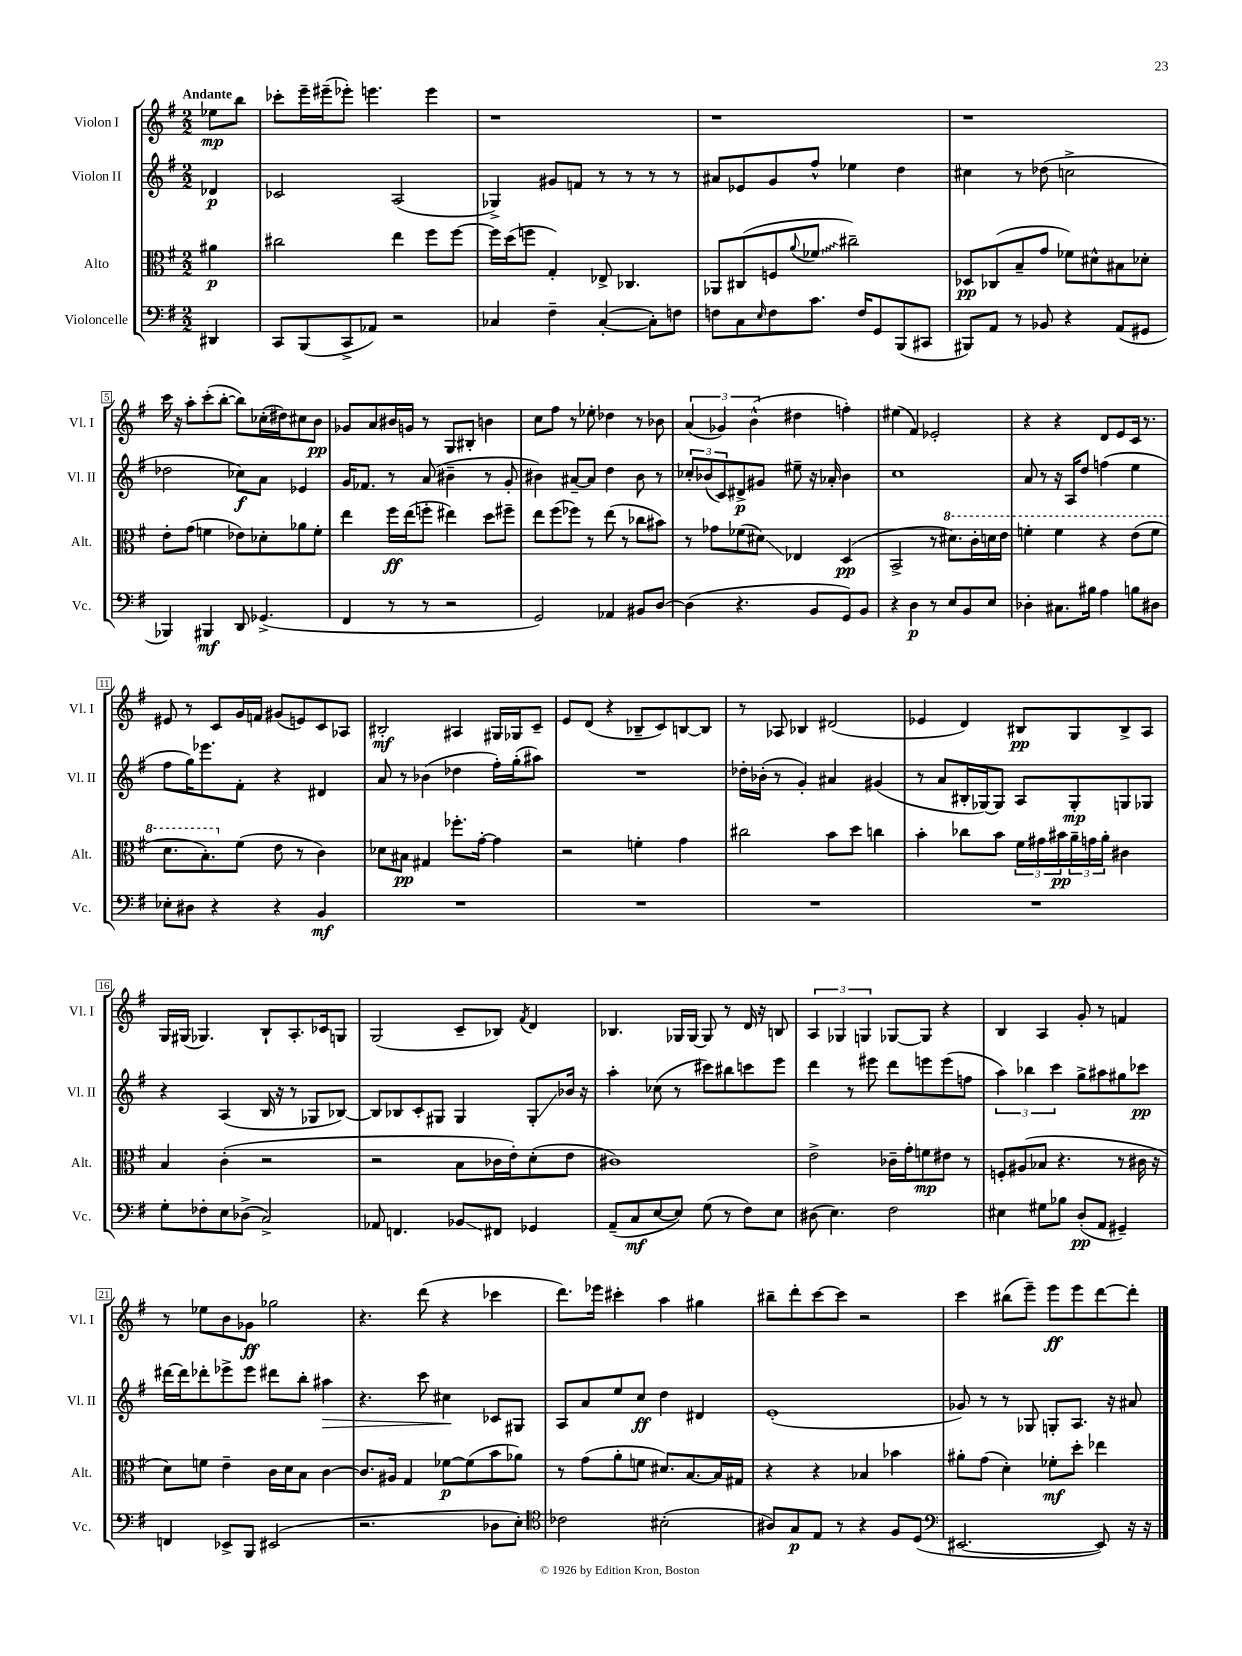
<<
\new StaffGroup <<
\new Staff = "s0" \with { instrumentName = "Violon I" shortInstrumentName = "Vl. I" } {
    \clef treble \key g \major \numericTimeSignature \time 2/2 \partial 4 \tempo "Andante"
    ees''8\mp b''8 |
    ces'''8-. e'''16-- eis'''16--( ees'''8-.) e'''4. e'''4 |
    r1 |
    r1 |
    r1 |
    c'''16 r16 a''8-. c'''8-.( b''8~-. b''8) ces''16-.( dis''16) cis''8 b'8\pp |
    ges'8 a'8 bis'16 g'16 r8 g8 bis8-. b'4 |
    c''8 fis''8 r8 ees''8-. des''4 r8 bes'8 |
    \tuplet 3/2 { a'4( ges'4) b'4-^( } dis''4 f''4-.) |
    eis''4( fis'4) ees'2-. |
    r4 r4 d'8 e'8 c'16 r8. |
    eis'8 r8 c'8 g'16 f'16 gis'8( e'8) c'8 aes8 |
    bis2-.\mf ais4 gis16 ges16 c'8-- |
    e'8 d'8( r4 bes8-- c'8) b8~ b8 |
    r8 aes8 bes4 dis'2( |
    ees'4 d'4) bis8\pp g8 bis8-> a8 |
    g16 gis16( ges4.) b8-! a8.-. ces'16 g8 |
    g2( c'8-- bes8) \acciaccatura { fis'8 } d'4 |
    bes4. ges16 ges16~ ges8 r8 d'16 r16 b8 |
    \tuplet 3/2 { a4 ges4 g4 } ges8~ ges8 r4 |
    b4 a4 g'8-. r8 f'4 |
    r8 ees''8 b'8 ges'8\ff ges''2 |
    r4. d'''8( r4 ces'''4 |
    d'''8.) ees'''16 cis'''4-. a''4 gis''4 |
    bis''8-- d'''8-. c'''8~ c'''8 r2 |
    c'''4 bis''8( e'''8--) e'''8\ff e'''8 d'''8~ d'''8-. \bar "|." |
}
\new Staff = "s1" \with { instrumentName = "Violon II" shortInstrumentName = "Vl. II" } {
    \clef treble \key g \major \numericTimeSignature \time 2/2 \partial 4
    des'4\p |
    ces'2 a2( |
    ges4->) gis'8 f'8 r8 r8 r8 r8 |
    ais'8 ees'8 g'8 fis''8-^ ees''4 d''4 |
    cis''4 r8 des''8( c''2-> |
    des''2 ces''8\f) a'8 ees'4 |
    g'16 fes'8. r8 a'8( bis'4-- r8 g'8-. |
    bis'4) ais'8~-- ais'8 d''4 bis'8 r8 |
    \tuplet 3/2 { ces''8-. bes'8( c'8) } dis'8->\p gis'8 eis''8-- r16 aes'16-. bes'4 |
    c''1 |
    a'8 r8 r16 a16 d''8 f''4( e''4 |
    fis''8 g''16) ees'''8. fis'8-. r4 dis'4 |
    a'8 r8 bes'4( des''4 fis''16-.) g''16-.( ais''8) |
    R1 |
    des''16-. bes'16-.( r8 g'4-.) ais'4 gis'4( |
    r8 a'8 bis16-. ges16~) ges8 a8 ges8-.\mp g8 ges8 |
    r4 a4( b16 r16 r8 ges8 bes8~) |
    bes8 bes8 c'8-. gis8 gis4 gis8-.\glissando bes'16 r16 |
    a''4-. ces''8( r8 cis'''8) bis''8 c'''8 e'''8 |
    d'''4 r8 eis'''8 d'''8 e'''8 e'''8( f''8 |
    \tuplet 3/2 { a''4) bes''4 c'''4 } g''8-> ais''8 gis''8 ces'''8\pp |
    dis'''16~ dis'''16 des'''8-. ees'''8-> ees'''8 dis'''8 b''8-. ais''4\> |
    r4. c'''8 cis''4\! ces'8 gis8 |
    a8 a'8 e''8 c''8\ff d''4 dis'4 |
    e'1-.( |
    ges'8) r8 r8 ges8 g8-. a8. r16 ais'8 \bar "|." |
}
\new Staff = "s2" \with { instrumentName = "Alto" shortInstrumentName = "Alt." } {
    \clef alto \key g \major \numericTimeSignature \time 2/2 \partial 4
    ais'4\p |
    cis''2 e''4 fis''8 fis''8~ |
    fis''16 d''16( f''8 g4-.) ees8-> ces4. |
    aes,8 cis8( f8 \appoggiatura { a'8 } \once \override Glissando.style = #'zigzag fes'8\glissando cis''2--) |
    des8\pp ces8( b8-- g'8 fes'8) dis'8-^ bis8 des'8-. |
    e'8-. g'8( f'4 ees'8) des'8-. aes'8 f'8-. |
    e''4 fis''16\ff e''16( f''8-. eis''4) d''8 fis''8-- |
    e''8 fis''8( fes''8) r8 e''8( r8 ces''8 bis'8) |
    r8 ges'8 fes'8( dis'8\glissando) ees4 d4\pp( |
    b,2-> r8 \ottava #1 dis''8.) c''16-. d''16 e''16 |
    f''4-. f''4 r4 e''8( f''8 |
    d''8. b'8.-.) \ottava #0 fis'8( e'8 r8 c'4) |
    des'8 bis8\pp gis4 fes''8.-. g'16~-. g'4 |
    r2 f'4-. g'4 |
    cis''2 b'8 d''8 c''4 |
    b'4-. ces''8 b'8 \tuplet 3/2 { fis'16 gis'16 bis'16\pp } \tuplet 3/2 { a'16-- g'16 a'16-. } cis'4 |
    b4 c'4-.( r2 |
    r2 b8 ces'16 e'16-.) d'8-.( e'8 |
    cis'1) |
    e'2-> ces'16-- g'16-. f'8\mp eis'8 r8 |
    f8-. ais8( bes8 r4. r8 cis'16 r16 |
    d'8) f'8 e'4-- c'16 d'16 b8 c'4~ |
    c'8. ais16 g4 fes'8~\p fes'8( b'8 aes'8) |
    r8 g'8( a'8-. f'8 dis'8.) b8.~ b16 gis16 |
    r4 r4 bes4 bes'4 |
    ais'8-. g'8( d'4-.) fes'8-.\mf d''8-. ees''4 \bar "|." |
}
\new Staff = "s3" \with { instrumentName = "Violoncelle" shortInstrumentName = "Vc." } {
    \clef bass \key g \major \numericTimeSignature \time 2/2 \partial 4
    dis,4 |
    c,8 b,,8( c,8-> aes,8) r2 |
    ces4 fis4-- ces4~-.( ces8-.) f8 |
    f8 c8 \grace { e16 } f8 c'8. f16 g,8 b,,8( cis,8 |
    bis,,8) a,8 r8 bes,8 r4 a,8( gis,8 |
    bes,,4) bis,,4\mf d,8 ges,4.->( |
    fis,4 r8 r8 r2 |
    g,2) aes,4 bis,8 d8~ |
    d4( r4. b,8 g,8) b,8 |
    r4 d4\p r8 e8 b,8 e8 |
    des4-. cis8. bis16 a4 b8 dis8 |
    ees8-. dis8 r4 r4 b,4\mf |
    R1 |
    R1 |
    R1 |
    R1 |
    g8-. fes8-. e8 des8->( c2->) |
    aes,8 f,4. bes,8\glissando fis,8 ges,4 |
    a,8--( c8\mf e8~ e8) g8( r8 fis8) e8 |
    dis8( e4.) fis2 |
    eis4 gis8 bes8 d8-.\pp( a,8 gis,4--) |
    f,4 ees,8-> b,,8 eis,2( |
    r2. des8 e8-.) |
    \clef tenor ces'2 bis2-.( |
    ais8) g8\p e8 r8 r4 fis8 d8( |
    \clef bass eis,2.~ eis,8) r16 r16 \bar "|." |
}
>>
>>
\layout { \context { \Score \override BarNumber.stencil = #(make-stencil-boxer 0.1 0.3 ly:text-interface::print) } }
